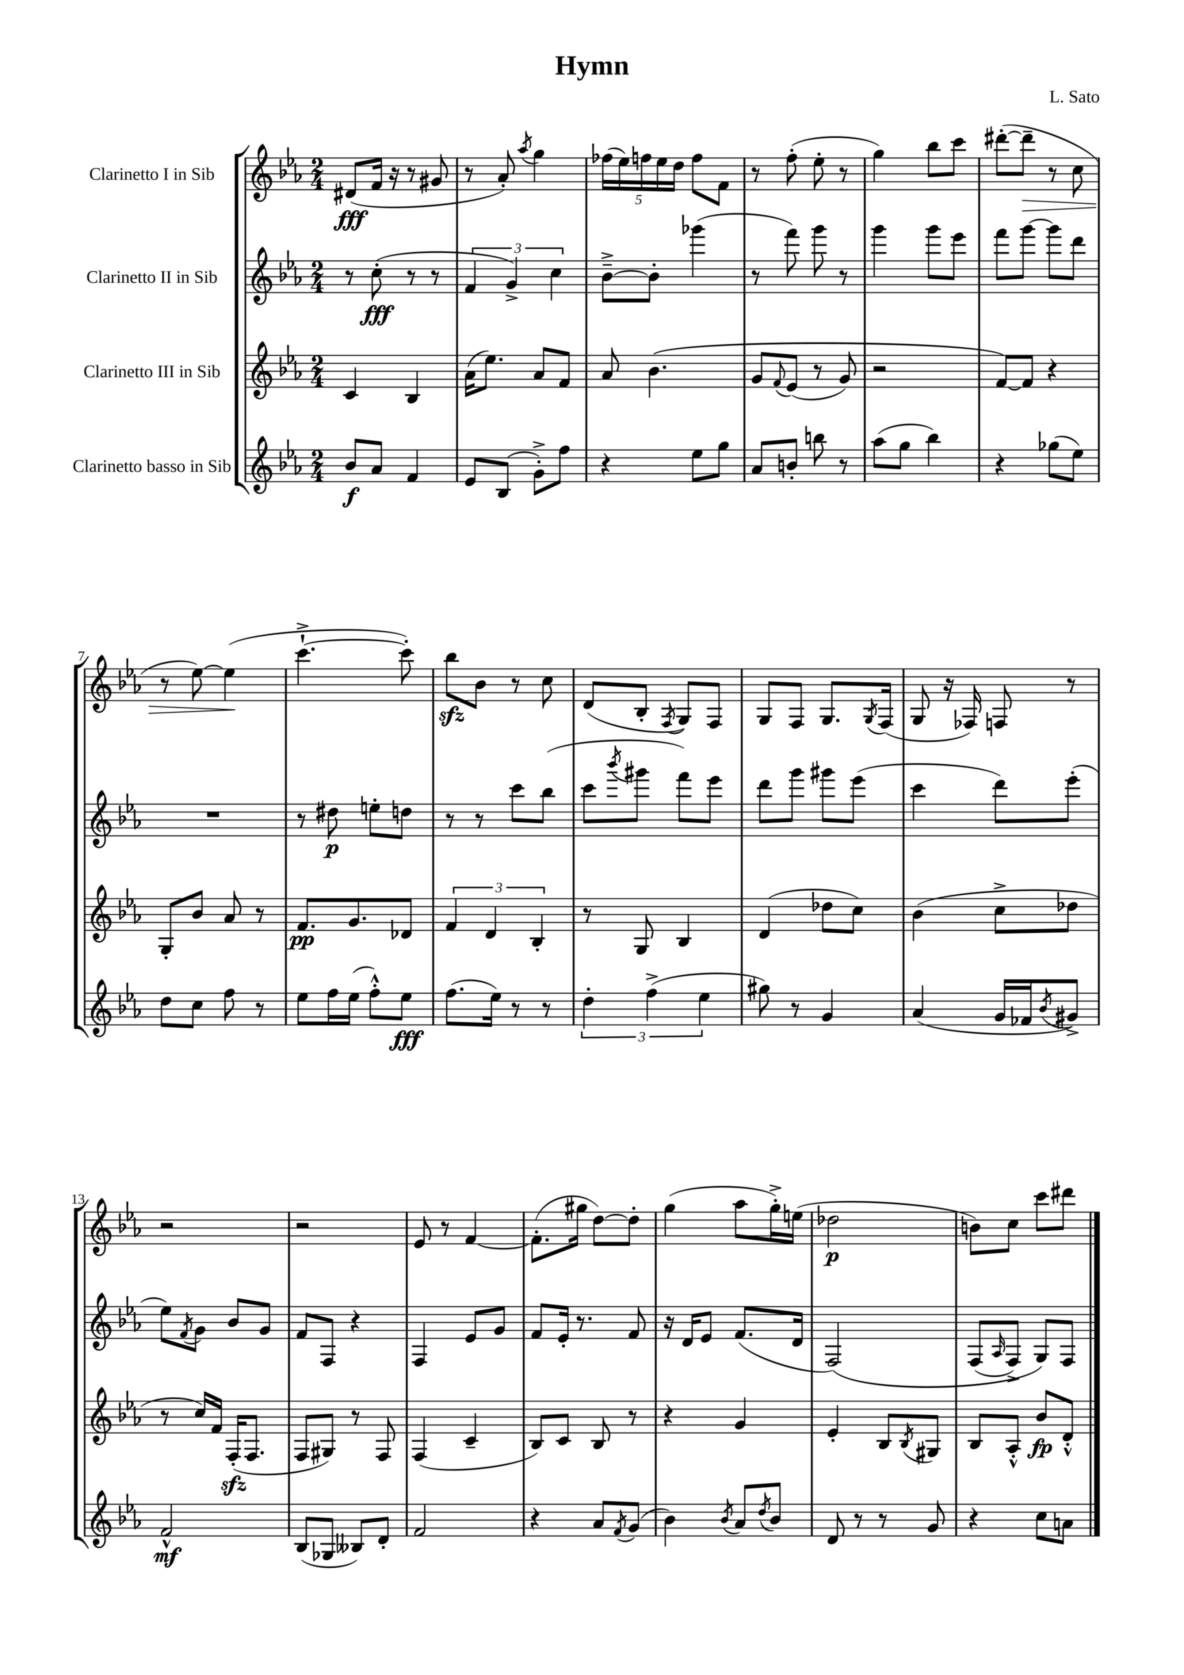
\header { title = "Hymn" composer = "L. Sato" }
<<
\new StaffGroup <<
\new Staff = "s0" \with { instrumentName = "Clarinetto I in Sib" } {
    \clef treble \key ees \major \numericTimeSignature \time 2/4
    dis'8\fff( f'16 r16 r8 gis'8 |
    r8 aes'8-.) \acciaccatura { aes''8 } g''4 |
    \tuplet 5/4 { fes''16( ees''16) f''16 ees''16 d''16 } f''8 f'8 |
    r8 f''8-.( ees''8-. r8 |
    g''4) bes''8 c'''8 |
    dis'''8~-.( dis'''8--\> r8 c''8 |
    r8 ees''8~) ees''4\!( |
    c'''4.~-!-> c'''8-.) |
    bes''8\sfz bes'8 r8 c''8 |
    d'8( bes8-. \acciaccatura { f8 } g8) f8 |
    g8 f8 g8. \acciaccatura { g8 } f16( |
    g8 r16 fes16) f8 r8 |
    r2 |
    r2 |
    ees'8 r8 f'4~ |
    f'8.-.( gis''16 d''8~) d''8-. |
    g''4( aes''8 g''16-.->) e''16( |
    des''2\p |
    b'8) c''8 c'''8 dis'''8 \bar "|." |
}
\new Staff = "s1" \with { instrumentName = "Clarinetto II in Sib" } {
    \clef treble \key ees \major \numericTimeSignature \time 2/4
    r8 c''8-.\fff( r8 r8 |
    \tuplet 3/2 { f'4 g'4->) c''4 } |
    bes'8~---> bes'8-. ges'''4( |
    r8 f'''8) g'''8 r8 |
    g'''4 g'''8 ees'''8 |
    f'''8 g'''8~ g'''8 d'''8 |
    R2 |
    r8 dis''8\p e''8-. d''8 |
    r8 r8 c'''8 bes''8( |
    c'''8 \acciaccatura { bes'''8 } gis'''8 f'''8) ees'''8 |
    d'''8 g'''8 gis'''8 ees'''8( |
    c'''4 d'''8) ees'''8-.( |
    ees''8) \acciaccatura { f'8 } g'8 bes'8 g'8 |
    f'8 f8 r4 |
    f4 ees'8 g'8 |
    f'8 ees'16-. r8. f'8 |
    r16 d'16 ees'8 f'8.( d'16 |
    f2)\( |
    f8( \grace { aes16 } f8->) g8\) f8 \bar "|." |
}
\new Staff = "s2" \with { instrumentName = "Clarinetto III in Sib" } {
    \clef treble \key ees \major \numericTimeSignature \time 2/4
    c'4 bes4 |
    aes'16( ees''8.) aes'8 f'8 |
    aes'8 bes'4.\( |
    g'8 \appoggiatura { f'8 } ees'8( r8 g'8) |
    r2 |
    f'8~\) f'8 r4 |
    g8-. bes'8 aes'8 r8 |
    f'8.\pp g'8. des'8 |
    \tuplet 3/2 { f'4 d'4 bes4-. } |
    r8 g8 bes4 |
    d'4( des''8 c''8) |
    bes'4( c''8-> des''8 |
    r8 c''16) f'16 f16-.\sfz( f8. |
    f8 gis8) r8 f8 |
    f4( c'4-- |
    bes8) c'8 bes8 r8 |
    r4 g'4 |
    ees'4-. bes8 \acciaccatura { bes8 } gis8 |
    bes8 aes8-.-^ bes'8\fp d'8-.-^ \bar "|." |
}
\new Staff = "s3" \with { instrumentName = "Clarinetto basso in Sib" } {
    \clef treble \key ees \major \numericTimeSignature \time 2/4
    bes'8\f aes'8 f'4 |
    ees'8 bes8( g'8-.->) f''8 |
    r4 ees''8 g''8 |
    aes'8 b'8-. b''8 r8 |
    aes''8( g''8 bes''4) |
    r4 ges''8( ees''8) |
    d''8 c''8 f''8 r8 |
    ees''8 f''16 ees''16( f''8-.-^) ees''8\fff |
    f''8.( ees''16) r8 r8 |
    \tuplet 3/2 { d''4-. f''4->( ees''4 } |
    gis''8) r8 g'4 |
    aes'4( g'16 fes'16 \acciaccatura { bes'8 } gis'8->) |
    f'2-^\mf |
    bes8( ges8 beses8) d'8-. |
    f'2 |
    r4 aes'8 \acciaccatura { f'8 } g'8( |
    bes'4) \acciaccatura { bes'8 } aes'8 \acciaccatura { d''8 } bes'8 |
    d'8 r8 r8 g'8 |
    r4 c''8 a'8 \bar "|." |
}
>>
>>
